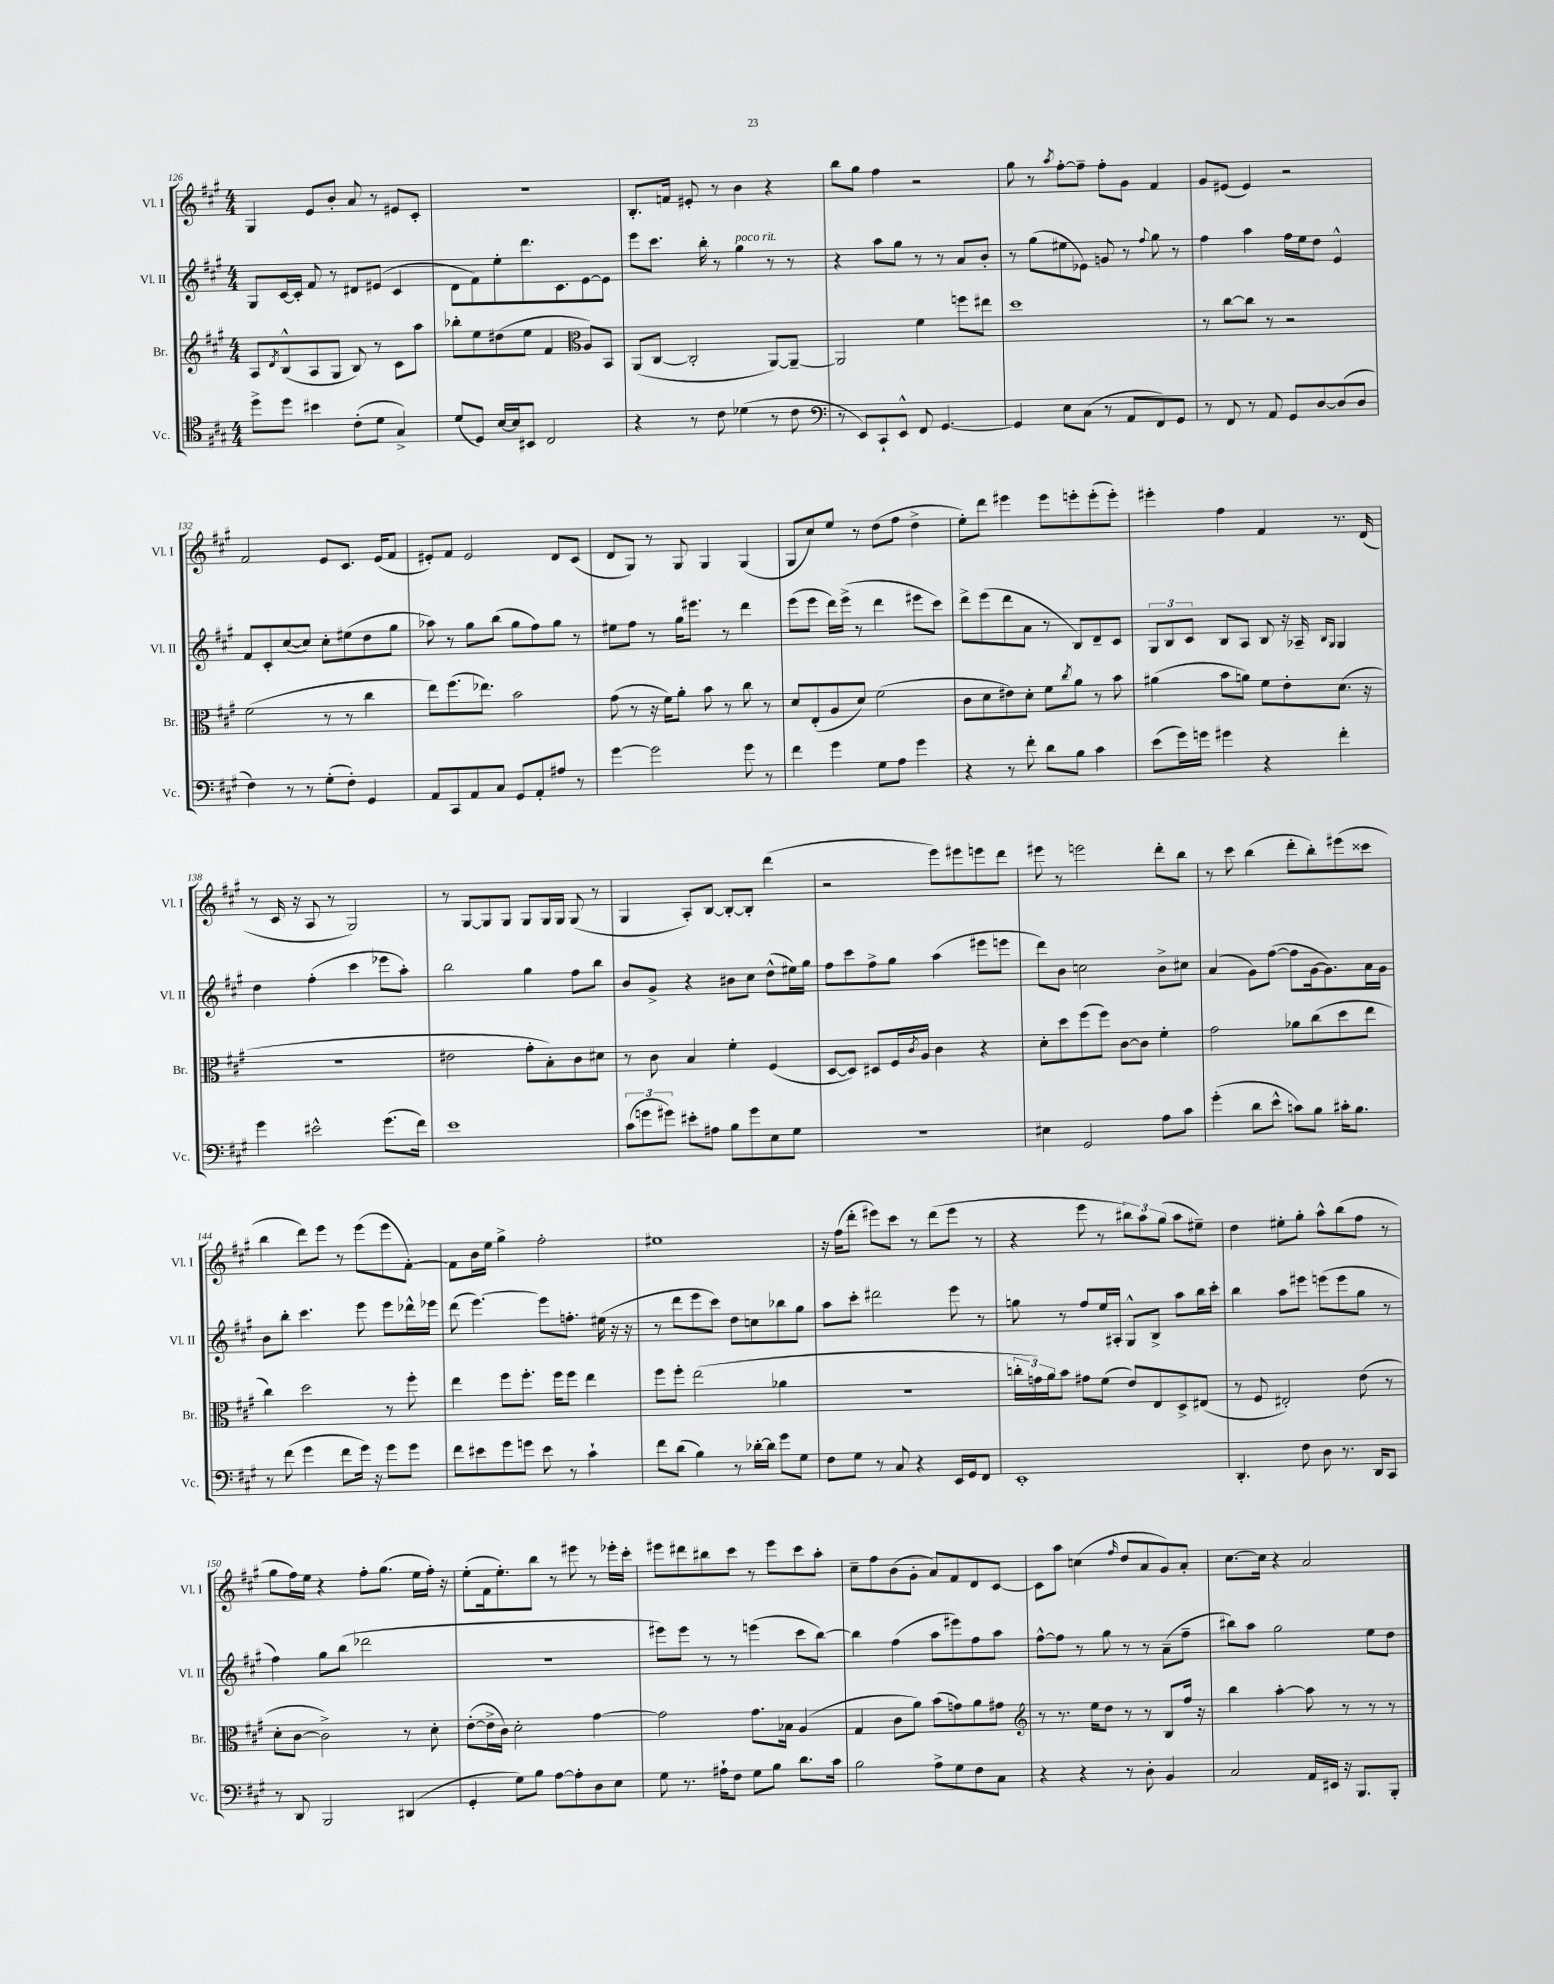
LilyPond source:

<<
\new StaffGroup <<
\new Staff = "s0" \with { instrumentName = "Vl. I" shortInstrumentName = "Vl. I" } {
    \clef treble \key a \major \numericTimeSignature \time 4/4
    gis4 e'8 b'8-. a'8 r8 eis'8 cis'8-. |
    R1 |
    b8.-. f'16 eis'8-. r8 b'4 r4 |
    b''8 gis''8 fis''4 r2 |
    gis''8 r8 \acciaccatura { a''8 } fis''8~-. fis''8-- fis''8-. gis'8 fis'4 |
    gis'8 eis'8( eis'4) r2 |
    fis'2 e'8 cis'8. e'16( fis'8 |
    eis'8-.) fis'8 eis'2 d'8 cis'8( |
    d'8 gis8) r8 gis8 gis4 gis4( |
    gis8 cis''8) e''8 r8 d''8( fis''8 d''4-> |
    e''8-.) d'''8 eis'''4 eis'''8 e'''8-. e'''8-.( e'''8-.) |
    eis'''4-. fis''4 fis'4 r8. d'16( |
    r8 cis'16 r16 a8 r8 gis2) |
    r8 gis8~ gis8 gis8 gis8 gis16 gis16 gis8( r8 |
    gis4 a8-.) b8~ b8~-. b8-. d'''4( |
    r2 e'''8) eis'''8 e'''8 d'''8 |
    eis'''8 r8 e'''2 d'''8-. b''8 |
    r8 cis'''8 b''4( d'''8-. b''8-.) eis'''8( cisis'''8 |
    b''4 d'''8) e'''8 r8 e'''8( e'''8 fis'8~-.) |
    fis'8 b'16 e''16 gis''4-> fis''2-. |
    eis''1 |
    r16 fis''16( d'''8-. eis'''8) cis'''8 r8 d'''8( eis'''8 r8 |
    r4 e'''8 r8 \tuplet 3/2 { bis''8) a''8 gis''8( } a''8 eis''8--) |
    d''4 eis''8-. gis''8-. a''8-^ b''8( fis''8 r8 |
    gis''8 fis''16) e''16 r4 fis''8-. gis''8.( e''16 fis''16-.) r16 |
    e''8-.( fis'16 e''8.-.) b''8 r8 eis'''8 r8 ees'''16-. cis'''16-. |
    eis'''8 dis'''8 bis''8 cis'''8 r8 eis'''8 cis'''8 a''8-. |
    cis''8-- fis''8 b'8( gis'8-. a'8) fis'8 d'8 cis'8~ |
    cis'8 a''8 c''4( \grace { fis''16 } d''8 a'8 gis'8) a'8-. |
    cis''8.~ cis''16 r4 a'2 \bar "|." |
}
\new Staff = "s1" \with { instrumentName = "Vl. II" shortInstrumentName = "Vl. II" } {
    \clef treble \key a \major \numericTimeSignature \time 4/4
    gis8 cis'16~ cis'16-. fis'8 r8 dis'8 eis'8( cis'4 |
    d'8 fis'8) e''8-. d'''8. cis'8. e'8~ e'8 |
    e'''8 cis'''8. b''16-. r8 gis''4^\markup { \italic "poco rit." } r8 r8 |
    r4 a''8 gis''8 r8 r8 a'8 b'8-. |
    r8 gis''8( eis''8 ees'8) g'8 r8 \appoggiatura { fis''8 } gis''8 r8 |
    fis''4 a''4 fis''16 e''16 d''8 e'4-^ |
    fis'8 cis'8-. cis''8~( cis''8) cis''8-. eis''8( d''8 gis''8 |
    aes''8) r8 gis''8 b''8( gis''8 fis''8) gis''8 r8 |
    eis''8 fis''8 r8 gis''16 eis'''8. r8 d'''4 |
    e'''8( e'''8 d'''16) e'''16->( r8 d'''4 eis'''8 cis'''8) |
    d'''8-> e'''8( d'''8 a'8 r8 b8) d'8-- cis'8 |
    \tuplet 3/2 { gis8 b8 cis'8 } b8 a8 b8 r16 aes16-- \grace { b16 gis16 } gis4 |
    d''4 fis''4-.( cis'''4 ees'''8 a''8-.) |
    b''2 gis''4 fis''8 b''8 |
    b'8 gis'8-> r4 bis'8 cis''8 d''8-^( eis''16) gis''16 |
    fis''8 cis'''8 fis''8-> gis''8 a''4( eis'''8 e'''8 |
    d'''8) b'8 c''2 b'8-> cis''8 |
    a'4( gis'8) fis''8~( fis''8 gis'16~ gis'8.) a'16 gis'16 |
    b'8 b''8-. cis'''4. e'''8 e'''8 des'''16-^ ees'''16 |
    d'''8( e'''4.~) e'''8 f''8.-. eis''16( r16 r16 |
    r8 d'''8 e'''8 cis'''8) d''8 c''8 bes''8 gis''8 |
    a''8 cis'''8-. dis'''2 e'''8 r8 |
    g''8 r8 fis''8 e''16 ais16-. gis8-^ b8-> a''8 b''16 cis'''16-. |
    b''4 a''8 eis'''8 e'''8( e'''8 gis''8 r8 |
    fis''4) gis''8 b''8( des'''2 |
    R1 |
    eis'''8) eis'''8 r8 r8 e'''4( cis'''8 b''8~) |
    b''4 fis''4( a''8 eis'''8) fis''8 a''8 |
    fis''8~-^ fis''8 r8 gis''8 r8 r8 a'8--( fis''8-- |
    bis''8) a''8 gis''2 e''8 d''8 \bar "|." |
}
\new Staff = "s2" \with { instrumentName = "Br." shortInstrumentName = "Br." } {
    \clef treble \key a \major \numericTimeSignature \time 4/4
    a8 \acciaccatura { d'8 } b8-^( a8 gis8 b8) r8 cis'8 a''8 |
    bes''8-. e''8 dis''8( e''8 fis'4 \clef alto a8) b,8 |
    a,8( cis8~ cis2-. a,8~) a,8~-- |
    a,2 fis'4 f''8 eis''8 |
    d''1 |
    r8 cis''8~ cis''8 r8 r2 |
    fis'2( r8 r8 cis''4 |
    e''8) fis''8.( ees''8.) b'2 |
    gis'8( r8 r16 fis'16) a'8-. b'8 r8 cis''8 r8 |
    d'8 e8-.( a8 d'8) fis'2( |
    cis'8 d'8 eis'8) d'8-. fis'8 \acciaccatura { cis''8 } a'8 r8 b'8 |
    ais'4( b'8 a'8) fis'8 e'8-. d'8.( r16 |
    r1 |
    eis'2 gis'8-. b8-.) cis'8 dis'8 |
    r8 cis'8 b4 fis'4-. fis4( |
    d8~ d8) dis8 fis16 \acciaccatura { cis'8 } a16 cis'4 r4 |
    d'8-. d''8 fis''8( fis''8) cis'8~ cis'8 fis'4-. |
    gis'2 aes'8 cis''8( d''8 e''8 |
    cis''4) d''2 r8 fis''8-. |
    e''4 fis''8 fis''8.-. fis''16 fis''8 e''4 |
    fis''8 fis''8-. e''2( aes'4 |
    R1 |
    \tuplet 3/2 { c''16-. g'16) a'16 } b'8 gis'8 fis'8( e'8) e8 d8-> eis8( |
    r8 fis8 eis2-.) e'8( r8 |
    d'8-. cis'8~ cis'2->) r8 d'8-. |
    e'8~-.( e'16-> cis'16) d'2-. gis'4~ |
    gis'2 gis'8. bes16 a4( |
    gis4 cis'8 a'8) b'8( g'8) a'8 gis'8 |
    \clef treble r8 r8. e''16 d''8 r8 r8 b8 fis''16 r16 |
    b''4 a''4~-. a''8 r8 r8 r8 \bar "|." |
}
\new Staff = "s3" \with { instrumentName = "Vc." shortInstrumentName = "Vc." } {
    \clef tenor \key a \major \numericTimeSignature \time 4/4
    d''8-> d''8 bis'4 cis'8-.( d'8 gis4->) |
    d'8( d8) b16~ b16 bis,8 cis2 |
    r4 r8 cis'8 des'4( r8 cis'8 |
    \clef bass r8 e,8) cis,8-! e,8-^ fis,8 gis,4.~ |
    gis,4 e8 cis8( r8 a,8 fis,8) gis,8 |
    r8 fis,8 r8 a,8 gis,8 d8~ d8( d8 |
    fis4) r8 r8 gis8-.( fis8-.) gis,4 |
    a,8 cis,8 a,8 cis8 gis,8 a,8-. ais8 r8 |
    gis'4~ gis'2 gis'8 r8 |
    fis'4 gis'4 gis8 a8 gis'4 |
    r4 r8 fis'8-. d'8 b8 cis'4 |
    e'8( gis'16) g'16 gis'4 r4 fis'4-. |
    gis'4 eis'2-^ gis'8.( fis'16) |
    e'1 |
    \tuplet 3/2 { cis'8( g'8 gis'8) } eis'8-. ais8 b8 gis'8 e8 gis8 |
    R1 |
    eis4 gis,2 a8 cis'8 |
    gis'4-.( d'8 e'8-^ c'8) b8 cis'16-. b8. |
    r8 fis'8( gis'4 fis'8 gis'16) r16 gis'8 gis'8 |
    fis'8 eis'8 gis'8 g'8 eis'8 r8 cis'4-! |
    fis'8 d'8( b4) r8 des'16~-. des'16 gis'8 gis8 |
    fis8 gis8 r8 cis8 r4 e,16 gis,16 fis,8 |
    e,1-. |
    d,4.-. fis8 d8 r8. d,16 cis,8 |
    r8 d,8 b,,2 dis,4( |
    gis,4-. gis8) b8 a8~ a8-. d8 e8 |
    gis8 r8. ais16-! fis8 gis8 b8 d'8. cis'16 |
    b2 a8-> gis8 fis8 cis8 |
    r4 r4 r8 d8-. b,4 |
    cis2 a,16 eis,16 r16 b,,8. b,,8-. \bar "|." |
}
>>
>>
\layout { \context { \Score currentBarNumber = #126 } }
